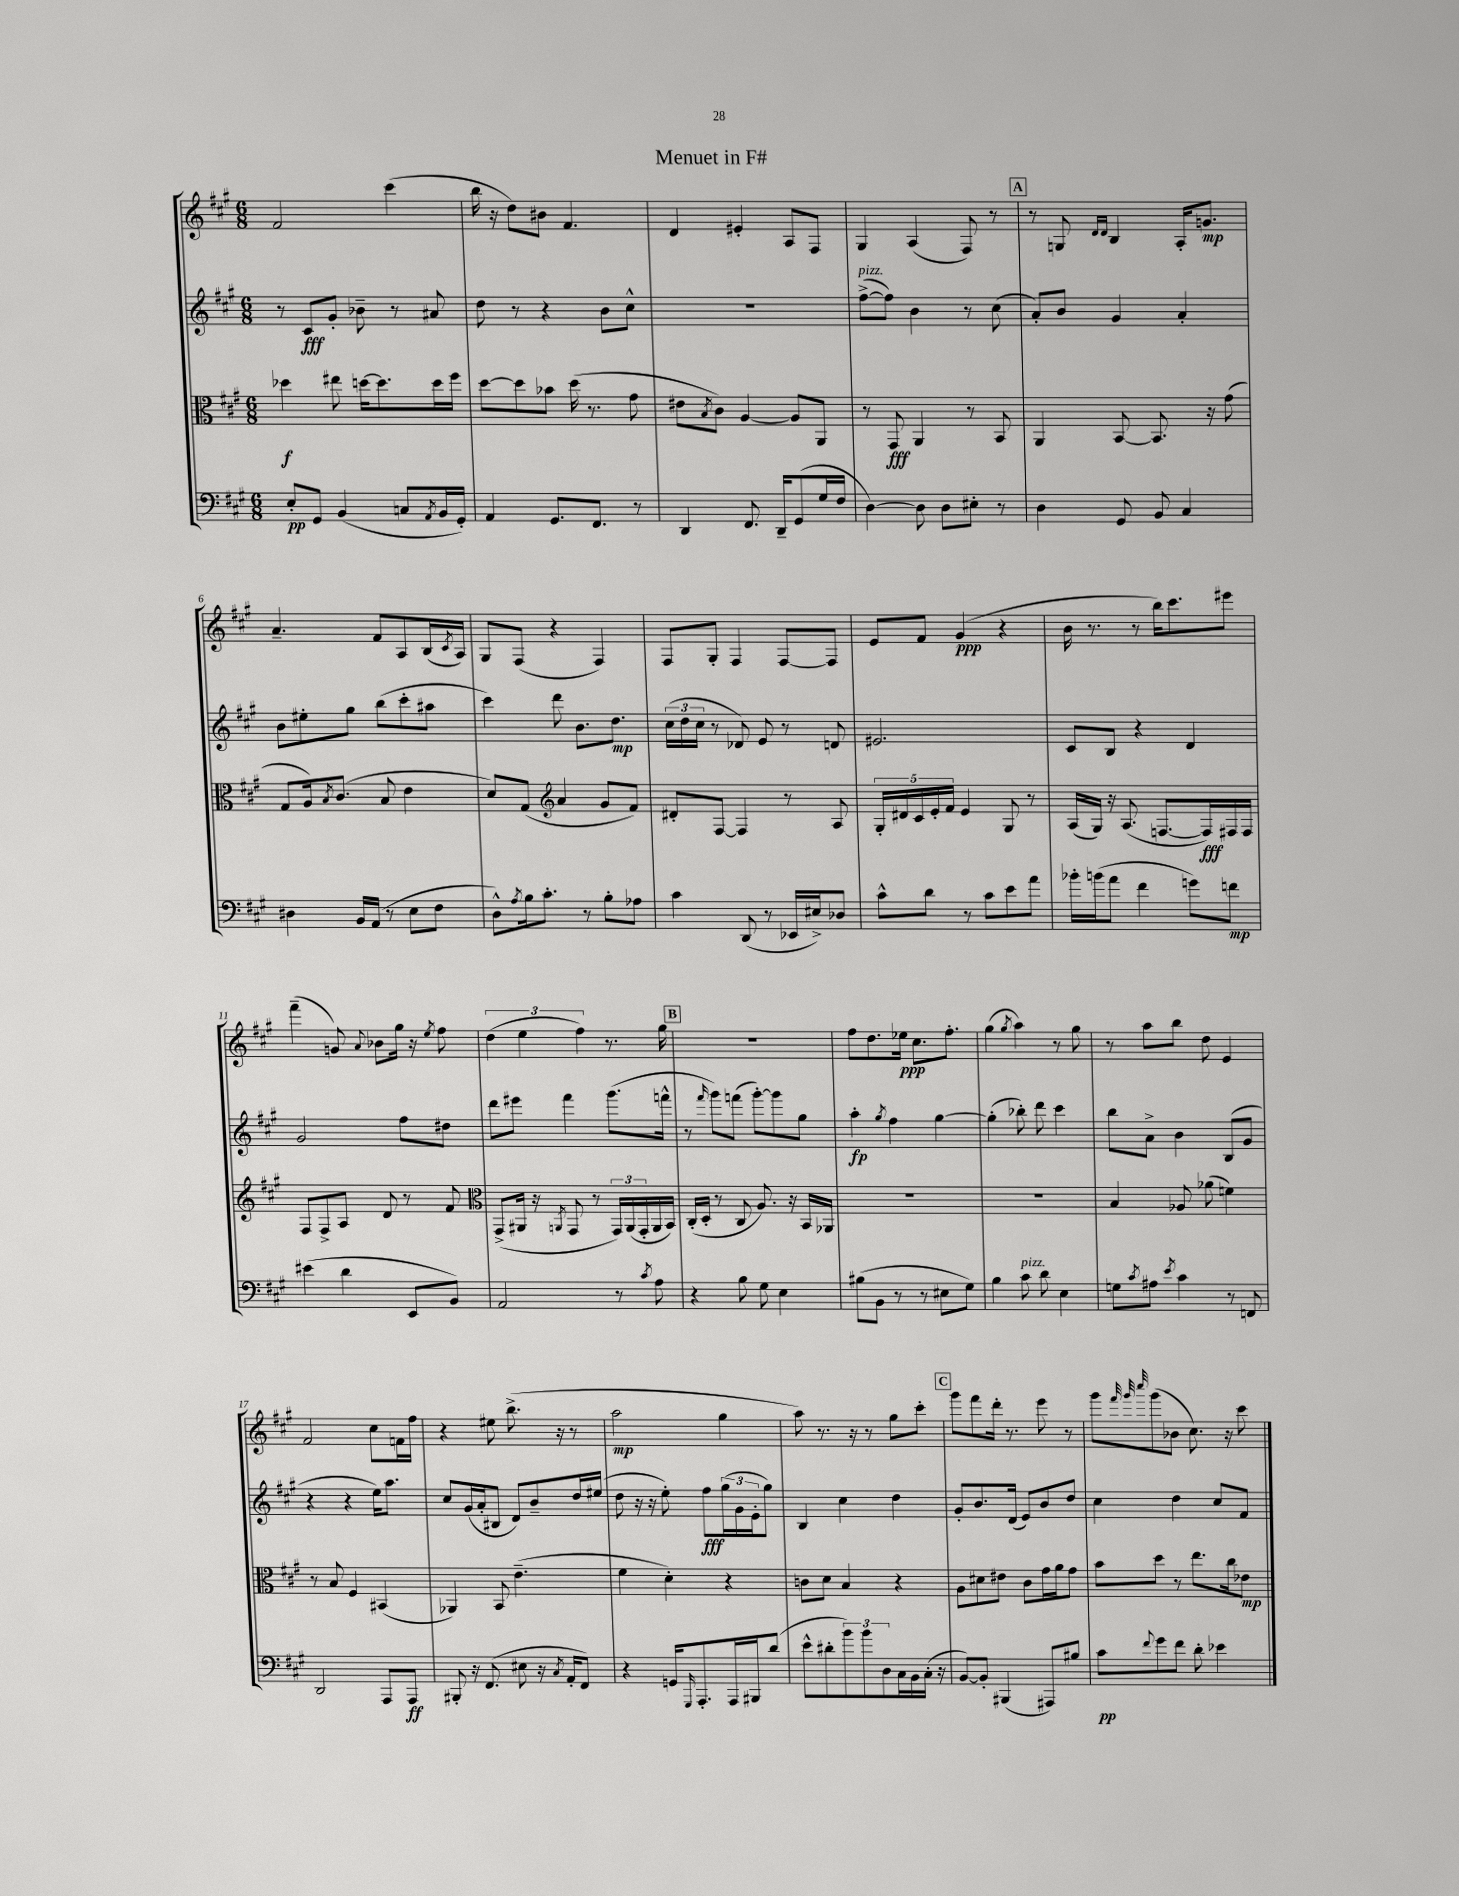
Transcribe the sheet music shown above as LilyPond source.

\header { title = "Menuet in F#" }
<<
\new StaffGroup <<
\new Staff = "s0" {
    \clef treble \key a \major \numericTimeSignature \time 6/8
    fis'2 cis'''4( |
    b''16 r16 d''8) bis'8 fis'4. |
    d'4 eis'4-. a8 fis8 |
    gis4 a4( fis8) r8 |
    \mark \markup { \box "A" } r8 g8 \grace { d'16 d'16 } b4 a16-. g'8.\mp |
    a'4.-- fis'8 a8 b16( \acciaccatura { cis'8 } a16) |
    gis8 fis8( r4 fis4) |
    fis8 gis8-. fis4 fis8~ fis8 |
    e'8 fis'8 gis'4\ppp( r4 |
    b'16 r8. r8 b''16) cis'''8. eis'''8 |
    fis'''4--( g'8) \appoggiatura { a'8 } bes'8 gis''16 r16 \acciaccatura { e''8 } fis''8 |
    \tuplet 3/2 { d''4( e''4 fis''4) } r8. gis''16 |
    \mark \markup { \box "B" } R2. |
    fis''8 d''8. ees''16\ppp cis''8. fis''8.-. |
    gis''4( \acciaccatura { gis''8 } a''4) r8 gis''8 |
    r8 a''8 b''8 d''8 e'4 |
    fis'2 cis''8 f'16 fis''16 |
    r4 eis''8 b''8.->( r16 r8 |
    a''2\mp gis''4 |
    a''8) r8. r16 r8 gis''8 cis'''8-. |
    \mark \markup { \box "C" } gis'''8 fis'''8 d'''16-. r8. e'''8 r8 |
    gis'''8 \grace { fis'''32 gis'''32 cis''''32 } gis'''8( bes'8 cis''8.) r16 cis'''8 \bar "|." |
}
\new Staff = "s1" {
    \clef treble \key a \major \numericTimeSignature \time 6/8
    r8 cis'8\fff gis'8-. bes'8-- r8 ais'8 |
    d''8 r8 r4 b'8 cis''8-^ |
    R2. |
    fis''8~->^\markup { \italic "pizz." }( fis''8) b'4 r8 cis''8( |
    \mark \markup { \box "A" } a'8-.) b'8 gis'4 a'4-. |
    b'8 eis''8-. gis''8 b''8( cis'''8-. ais''8 |
    cis'''4) d'''8 b'8. d''8.\mp |
    \tuplet 3/2 { cis''16( d''16 cis''16 } r8 des'8) e'8 r8 d'8 |
    eis'2. |
    cis'8 b8 r4 d'4 |
    gis'2 fis''8 dis''8 |
    d'''8 eis'''8 fis'''4 gis'''8.( f'''16-^ |
    \mark \markup { \box "B" } r8 \grace { fis'''16 } gis'''8) f'''8( gis'''8~-.) gis'''8 gis''8 |
    a''4-.\fp \acciaccatura { gis''8 } fis''4 gis''4~ |
    gis''4-.( bes''8-.) d'''8 cis'''4 |
    b''8 a'8-> b'4 b8( gis'8 |
    r4 r4 e''16) a''8. |
    cis''8 gis'16( a'16-. bis8 d'8) b'8-- d''16 eis''16( |
    d''8 r16 r16 e''8-.) fis''8\fff \tuplet 3/2 { gis''16( gis'16 e'16-. } gis''8) |
    b4 cis''4 d''4 |
    \mark \markup { \box "C" } gis'8-. b'8. d'16( e'8) b'8 d''8 |
    cis''4 d''4 cis''8 fis'8 \bar "|." |
}
\new Staff = "s2" {
    \clef alto \key a \major \numericTimeSignature \time 6/8
    des''4\f eis''8 d''16~ d''8. d''16 fis''16 |
    d''8~ d''8 bes'8 d''16( r8. gis'8 |
    eis'8 \acciaccatura { b8 } cis'8) a4~ a8 a,8 |
    r8 gis,8\fff a,4 r8 b,8 |
    \mark \markup { \box "A" } a,4 b,8~ b,8. r16 gis'8( |
    gis8 a16) \acciaccatura { b8 } cis'8.( b8 e'4 |
    d'8) gis8( \clef treble a'4 gis'8 fis'8) |
    dis'8-. fis8~ fis4 r8 a8 |
    \tuplet 5/4 { gis16-. dis'16 cis'16 e'16-. fis'16 } e'4 gis8 r8 |
    a16( gis16) r16 a8.( f8.~ f16\fff) fis16 fis16 |
    fis8 fis8-> a8 d'8 r8 fis'8 |
    \clef alto gis,8->( ais,16 r16 \acciaccatura { a,8 } gis,8 r8 \tuplet 3/2 { gis,16) a,16( gis,16-. } a,16 b,16) |
    \mark \markup { \box "B" } cis16-.( d16-. r8 cis8 a8.) r16 b,16 aes,16 |
    R2. |
    R2. |
    b4 aes8 aes'8( f'4) |
    r8 b8 fis4 bis,4( |
    aes,4) b,8 e'4.--( |
    fis'4 d'4-.) r4 |
    c'8 d'8 b4 r4 |
    \mark \markup { \box "C" } a8 dis'8 eis'8 cis'8 gis'16 a'16 gis'8 |
    b'8 d''8 r8 e''8. cis''16 ees'8\mp \bar "|." |
}
\new Staff = "s3" {
    \clef bass \key a \major \numericTimeSignature \time 6/8
    e8-.\pp gis,8 b,4( c8 \acciaccatura { a,8 } b,16 gis,16-.) |
    a,4 gis,8. fis,8. r8 |
    d,4 fis,8. d,16-- gis,8( gis16 fis16 |
    d4~) d8 d8 eis8-. r8 |
    \mark \markup { \box "A" } d4 gis,8 b,8 cis4 |
    dis4 b,16 a,16( r8 e8 fis8 |
    d8-^) \acciaccatura { a8 } b16 cis'8.-. r8 b8-. aes8 |
    cis'4 d,8( r8 ees,16 eis16->) des8 |
    cis'8-^ d'8 r8 cis'8 e'8 a'8 |
    bes'16-. b'16( a'8 fis'4 g'8) f'8\mp |
    eis'4( d'4 e,8 b,8) |
    a,2 r8 \acciaccatura { cis'8 } a8 |
    \mark \markup { \box "B" } r4 b8 gis8 e4 |
    bis8( b,8 r8 r8 eis8 gis8) |
    b4 cis'8^\markup { \italic "pizz." } d'8 e4 |
    g8 \acciaccatura { cis'8 } ais8 \acciaccatura { e'8 } cis'4 r8 f,8 |
    d,2 a,,8 a,,8\ff |
    bis,,8-. r16 fis,8.( eis8 r16 \acciaccatura { cis8 } a,16-. fis,8) |
    r4 g,16 \grace { gis,,16 } a,,8.-. a,,16 bis,,16 d'8( |
    e'8-^ dis'8-. \tuplet 3/2 { b'8) b'8 d8 } cis16 b,16 cis16-.( r16 |
    \mark \markup { \box "C" } b,8~) b,8-. bis,,4( ais,,8) bis8 |
    cis'8\pp \appoggiatura { fis'8 } gis'8 fis'8 d'8-. ees'4 \bar "|." |
}
>>
>>
